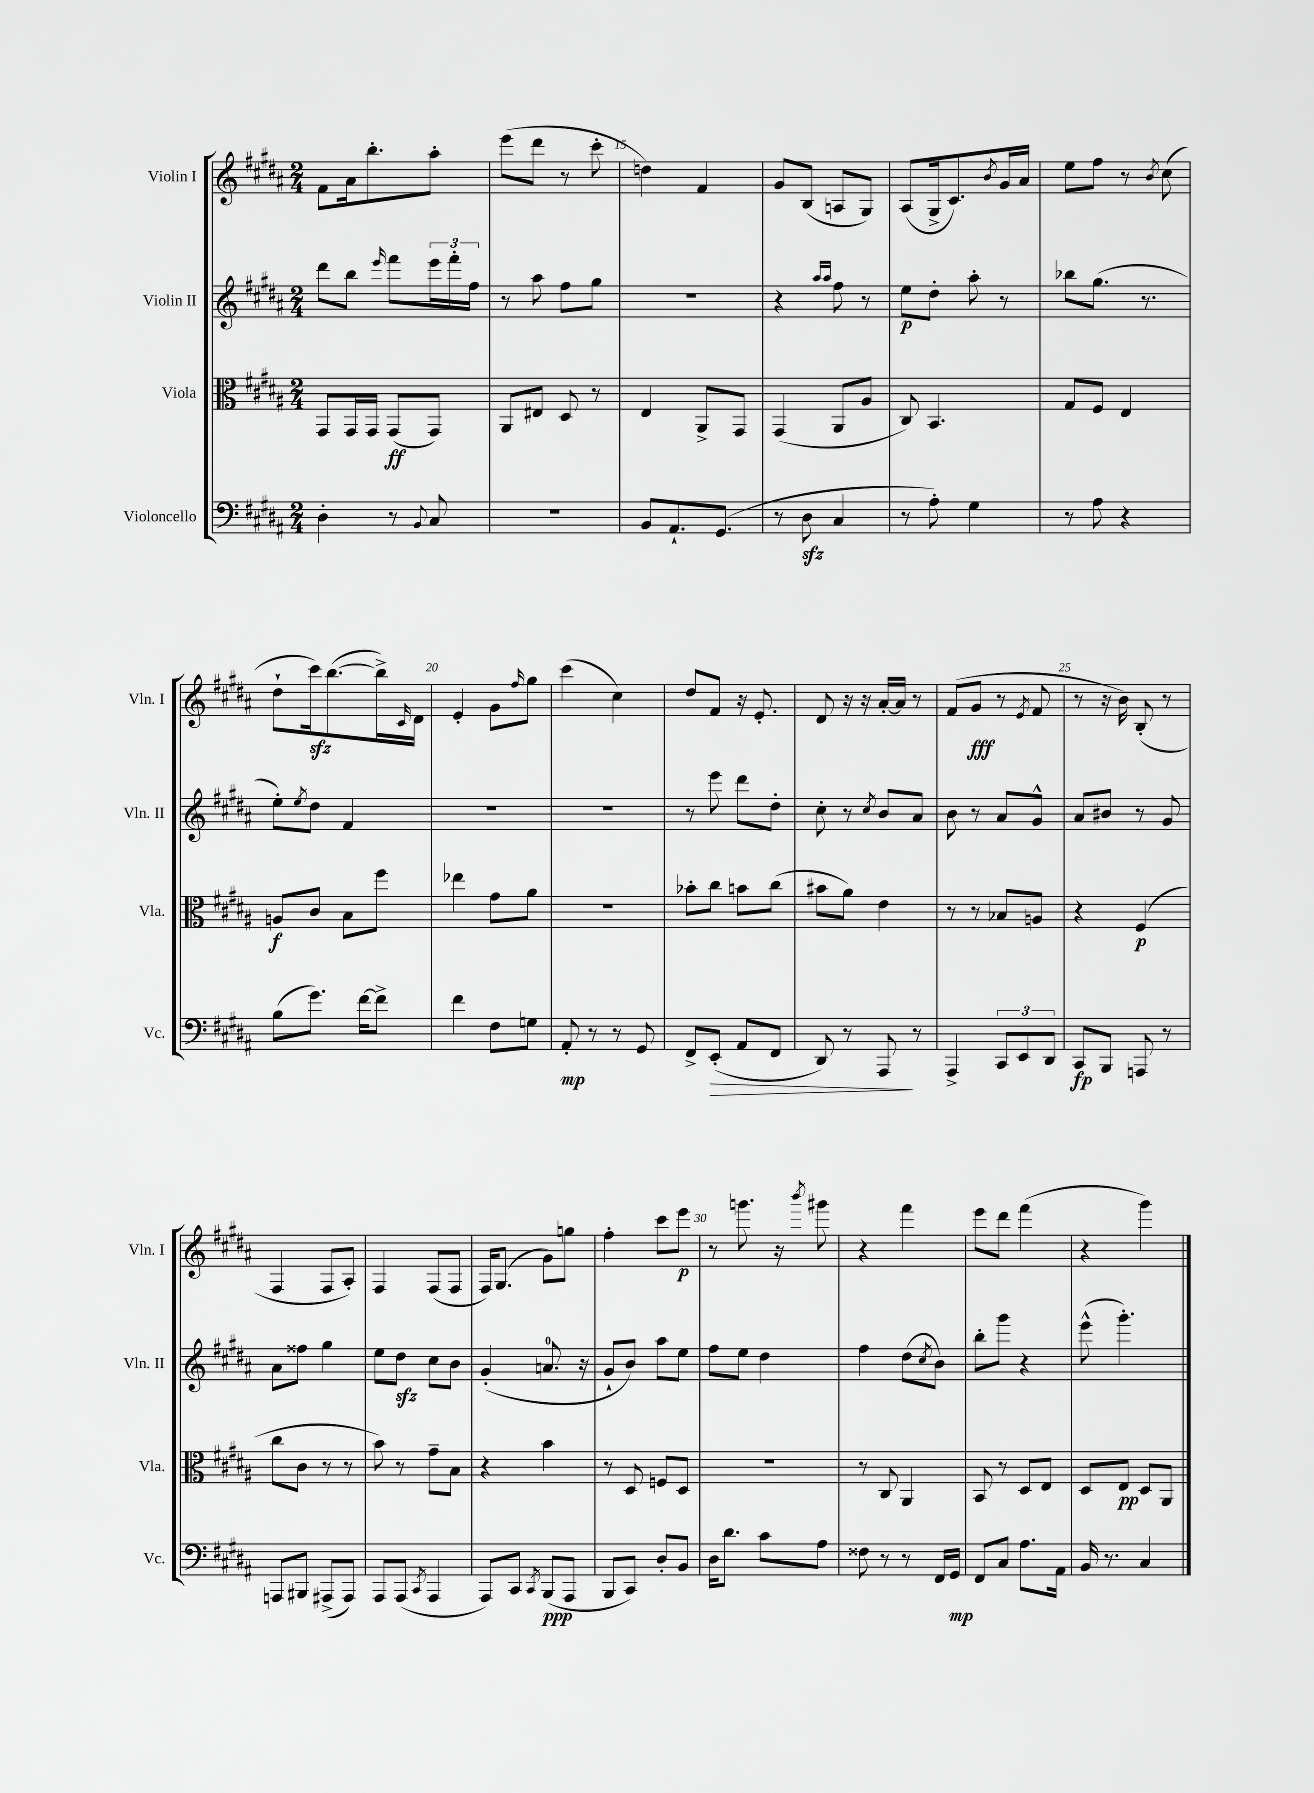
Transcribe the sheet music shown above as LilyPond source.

<<
\new StaffGroup <<
\new Staff = "s0" \with { instrumentName = "Violin I" shortInstrumentName = "Vln. I" } {
    \clef treble \key b \major \numericTimeSignature \time 2/4
    fis'8 ais'16 b''8.-. ais''8-. |
    e'''8( dis'''8 r8 cis'''8-. |
    d''4) fis'4 |
    gis'8 b8( a8 gis8) |
    ais8( gis16-> cis'8.) \acciaccatura { b'8 } gis'16 ais'16 |
    e''8 fis''8 r8 \acciaccatura { b'8 } cis''8( |
    dis''8-! cis'''16\sfz) b''8.~( b''16->) \grace { cis'16 } dis'16 |
    e'4-. gis'8 \grace { fis''16 } gis''8 |
    cis'''4( cis''4) |
    dis''8 fis'8 r16 e'8.-. |
    dis'8 r16 r16 ais'16~-. ais'16 r8 |
    fis'8( gis'8\fff r8 \acciaccatura { e'8 } fis'8 |
    r8 r16 b'16) b8-.( r8 |
    fis4 fis8 ais8-.) |
    fis4 fis8( fis8 |
    fis16) gis8.( gis'8) g''8 |
    fis''4-. cis'''8 e'''8\p |
    r8 g'''8. r16 \acciaccatura { b'''8 } gis'''8 |
    r4 fis'''4 |
    e'''8 dis'''8 fis'''4( |
    r4 gis'''4) \bar "|." |
}
\new Staff = "s1" \with { instrumentName = "Violin II" shortInstrumentName = "Vln. II" } {
    \clef treble \key b \major \numericTimeSignature \time 2/4
    dis'''8 b''8 \grace { e'''16 } fis'''8 \tuplet 3/2 { e'''16 fis'''16-. fis''16 } |
    r8 ais''8 fis''8 gis''8 |
    r2 |
    r4 \grace { ais''16 ais''16 } fis''8 r8 |
    e''8\p dis''8-. ais''8-. r8 |
    bes''8 gis''8.( r8. |
    e''8-.) \acciaccatura { e''8 } dis''8 fis'4 |
    R2 |
    R2 |
    r8 e'''8 dis'''8 dis''8-. |
    cis''8-. r8 \acciaccatura { cis''8 } b'8 ais'8 |
    b'8 r8 ais'8 gis'8-^ |
    ais'8 bis'8 r8 gis'8 |
    ais'8 fisis''8 gis''4 |
    e''8 dis''8\sfz cis''8 b'8 |
    gis'4-.( a'8.-0 r16 |
    gis'8-! b'8) ais''8 e''8 |
    fis''8 e''8 dis''4 |
    fis''4 dis''8( \acciaccatura { cis''8 } b'8) |
    b''8-. gis'''8 r4 |
    e'''8-^( gis'''4.-.) \bar "|." |
}
\new Staff = "s2" \with { instrumentName = "Viola" shortInstrumentName = "Vla." } {
    \clef alto \key b \major \numericTimeSignature \time 2/4
    gis,8 gis,16 gis,16 gis,8\ff( gis,8) |
    ais,8 eis8 dis8 r8 |
    e4 ais,8-> gis,8 |
    gis,4( ais,8 ais8 |
    cis8) b,4. |
    gis8 fis8 e4 |
    a8\f cis'8 b8 fis''8 |
    ees''4 gis'8 ais'8 |
    r2 |
    bes'8-. cis''8 b'8 cis''8( |
    bis'8 ais'8) e'4 |
    r8 r8 bes8 a8 |
    r4 fis4\p( |
    cis''8 cis'8 r8 r8 |
    b'8) r8 gis'8-- b8 |
    r4 b'4 |
    r8 dis8 f8 dis8 |
    r2 |
    r8 cis8 ais,4 |
    b,8 r8 dis8 e8 |
    dis8 e8\pp dis8 ais,8 \bar "|." |
}
\new Staff = "s3" \with { instrumentName = "Violoncello" shortInstrumentName = "Vc." } {
    \clef bass \key b \major \numericTimeSignature \time 2/4
    dis4-. r8 \appoggiatura { b,8 } cis8 |
    R2 |
    b,8 ais,8.-! gis,8.( |
    r8 dis8\sfz cis4 |
    r8 ais8-.) gis4 |
    r8 ais8 r4 |
    b8( gis'8.) fis'16~ fis'8-> |
    fis'4 fis8 g8 |
    ais,8-.\mp r8 r8 gis,8 |
    fis,8-> e,8-.\>( ais,8 fis,8 |
    dis,8) r8 ais,,8\! r8 |
    ais,,4-> \tuplet 3/2 { cis,8 e,8 dis,8 } |
    cis,8\fp b,,8 a,,8 r8 |
    a,,8 bis,,8 ais,,8->( ais,,8) |
    ais,,8 ais,,8( \acciaccatura { cis,8 } ais,,4 |
    ais,,8) cis,8 \acciaccatura { cis,8 } b,,8\ppp( ais,,8 |
    b,,8 cis,8) dis8-. b,8 |
    dis16 dis'8. cis'8 ais8 |
    fisis8 r8 r8 fis,16 gis,16\mp |
    fis,8 cis8 ais8. ais,16 |
    b,16 r8. cis4 \bar "|." |
}
>>
>>
\layout { \context { \Score currentBarNumber = #13 \override BarNumber.break-visibility = ##(#f #t #t) barNumberVisibility = #(every-nth-bar-number-visible 5) } }
